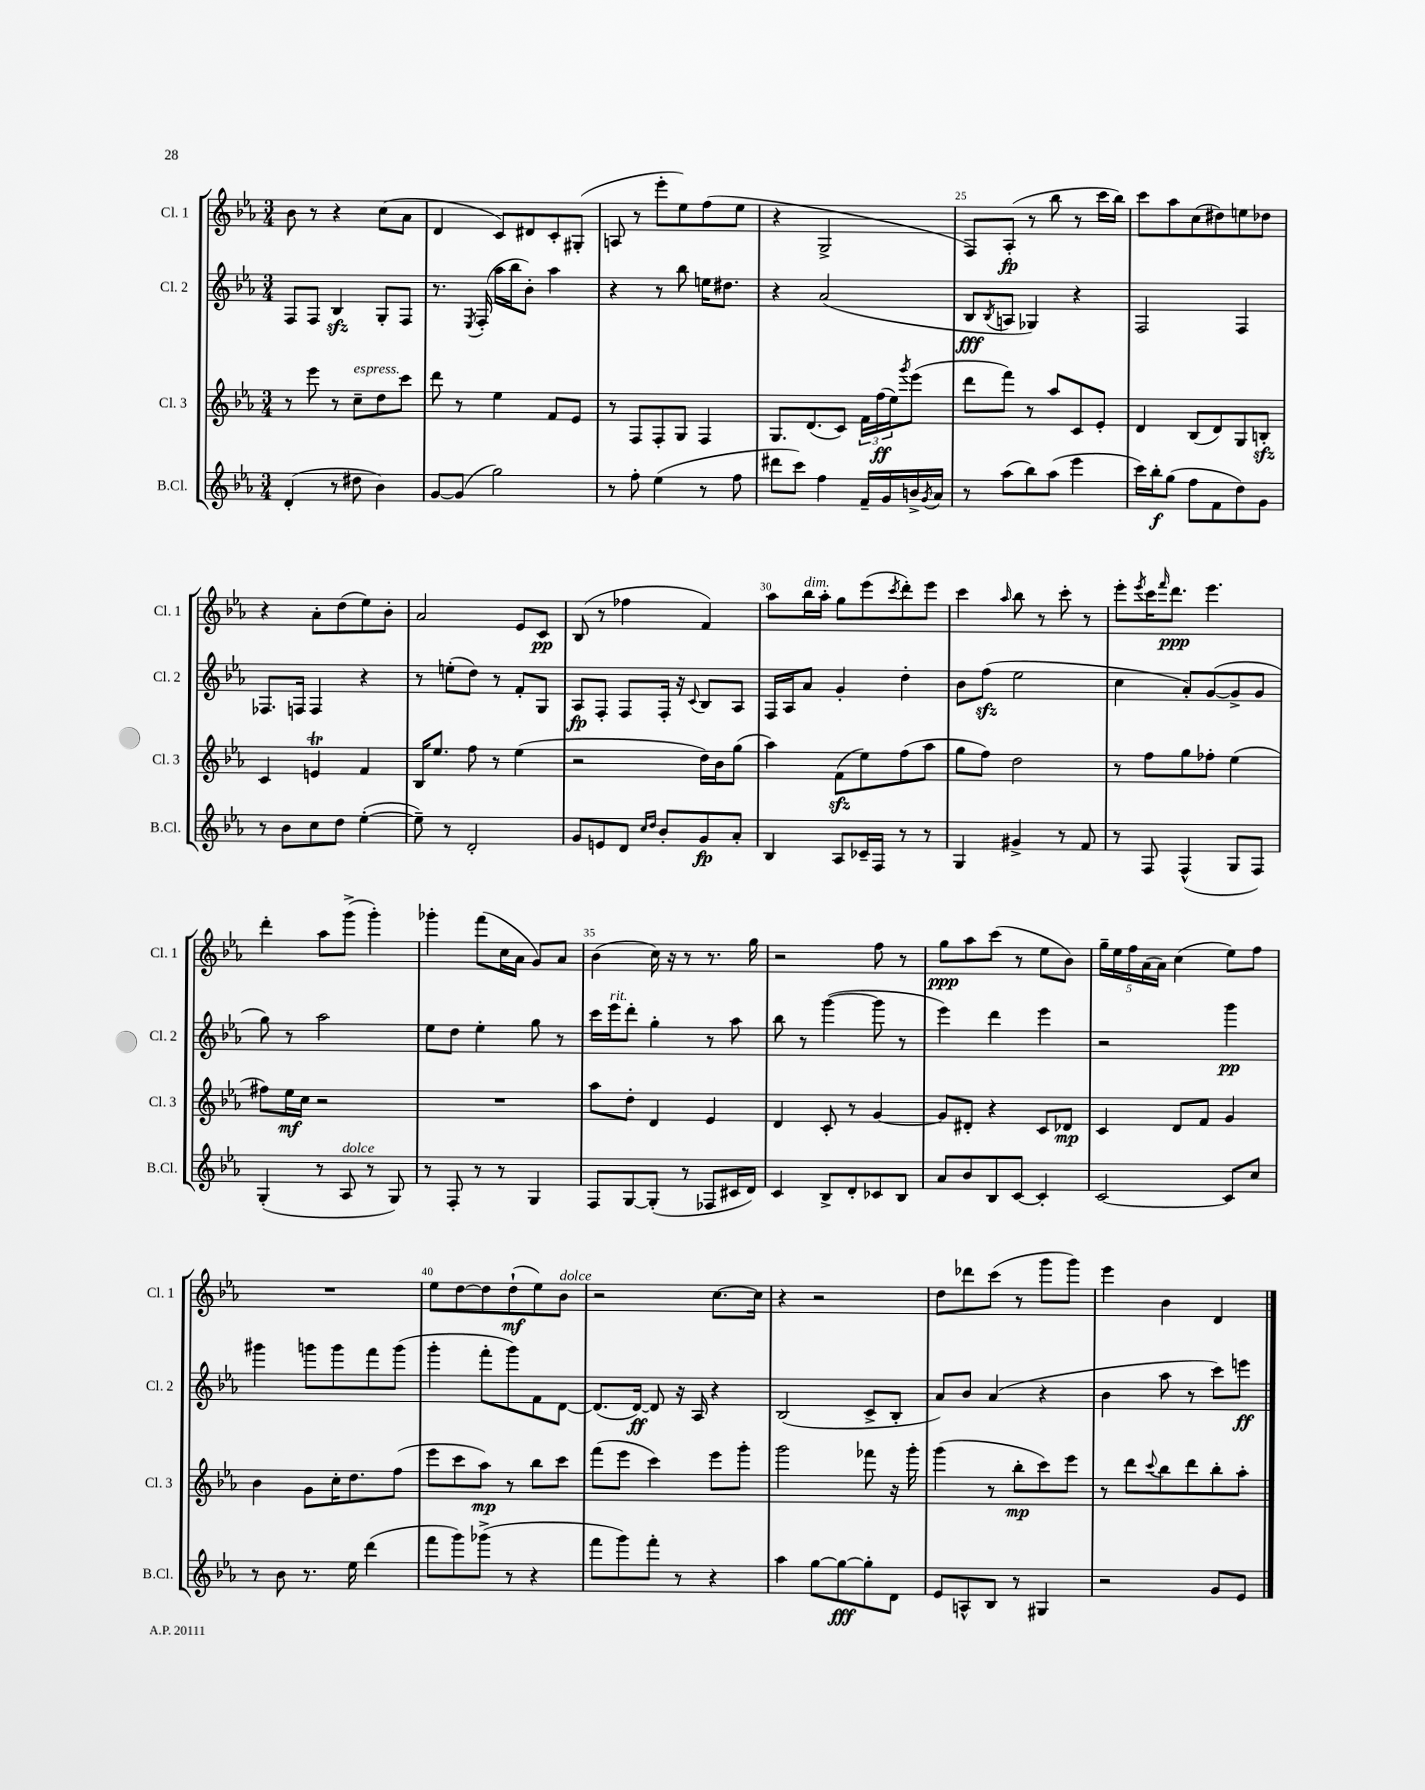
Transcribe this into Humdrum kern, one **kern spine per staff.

**kern	**kern	**kern	**kern
*staff4	*staff3	*staff2	*staff1
*clefG2	*clefG2	*clefG2	*clefG2
*k[b-e-a-]	*k[b-e-a-]	*k[b-e-a-]	*k[b-e-a-]
*M3/4	*M3/4	*M3/4	*M3/4
(4d'/	8r	8F/L	8b-\
.	8eee-\	8F/J	8r
8r	8r	4B-/	4r
8dd#\	8cc~\L	.	.
4b-\)	8dd\	8G'/L	(8cc\L
.	8ccc\J	8F/J	8a-\J
=	=	=	=
[8g/L	8ddd\	8.r	4d/
(8g/]J	8r	.	.
.	.	8qE-/	.
.	.	(16F'/	.
2gg\)	4ee-\	16aa-\LL	8c/L)
.	.	16bb-\J	.
.	.	8b-'\J)	8d#/
.	8f/L	4aa-\	8c'/
.	8e-/J	.	(8G#'/J
=	=	=	=
8r	8r	4r	8A/
8ff'\	8F/L	.	8r
(4ee-\	8F'/	8r	8eee-'\L
.	8G/J	8bb-\	8ee-\)
8r	4F/	16ee\LK	(8ff\
.	.	8.dd#\J	.
8ff\	.	.	8ee-\J
=	=	=	=
8ddd#\L	8.G/L	4r	4r
8ccc\J)	.	.	.
.	(8.d/	.	.
4ff\	.	(2a-/	2G^/
.	8c/J)	.	.
16f~/LL	24f\LL	.	.
.	(24ff\	.	.
16g/	.	.	.
.	24ee-\J)	.	.
.	8qggg/	.	.
16b^/	(8eee-\J	.	.
8qg/	.	.	.
16a-/JJ	.	.	.
=	=	=	=
8r	8ddd\L	8B-/L	8F/L)
.	.	8qB-/	.
(8aa-\L	8fff\J)	8A/J	(8A-'/J
8bb-\)	8r	4G-/)	8r
(8aa-\J	8aa-/L	.	8bb-\
4eee-\	8c/	4r	8r
.	8e-'/J	.	16ccc\LL
.	.	.	16bb-\JJ)
=	=	=	=
16ccc\LL)	4d/	2F/	8ccc\L
16bb-'\J	.	.	.
(8gg\J	.	.	8aa-\
8ff\L	(8B-/L	.	(8cc\
8f\	8d/)	.	8dd#\)
8dd\)	8G/	4F/	8ee\
8g\J	8B'/J	.	8dd-\J
=	=	=	=
8r	4c/	8.F-/L	4r
8b-\L	.	.	.
.	.	16F/Jk	.
8cc\	4e/	4F/	8a-'\L
8dd\J	.	.	(8dd\
([4ee-'\	4f/	4r	8ee-\)
.	.	.	8b-'\J
=	=	=	=
8ee-~\])	16B-/LK	8r	2a-/
.	8.ee-/J	.	.
8r	.	(8ee'\L	.
2d'/	8ff\	8dd\J)	.
.	8r	8r	.
.	(4ee-\	8f'/L	8e-/L
.	.	8G/J	8c/J
=	=	=	=
8g/L	2r	8A-/L	(8B-/
8e/	.	8F'/J	8r
8d/J	.	8F/L	4ff-\
16qqcc/LL	.	.	.
16qqdd/JJ	.	.	.
8b-'/L	.	16F'/Jk	.
.	.	16r	.
.	.	8qqc/	.
8g/	16dd\LL)	8B-/L	4f/)
.	16b-\J	.	.
8a-'/J	(8gg\J	8A-/J	.
=	=	=	=
4B-/	4aa-\)	16F/LL	8aa-\L
.	.	16A-/J	.
.	.	8a-/J	16bb-\L
.	.	.	16aa-'\JJ
8A-/L	(8f\L	4g'/	8gg\L
16c-~/L	8ee-\)	.	(8eee-\
16F/JJ	.	.	.
.	.	.	8qccc/
8r	(8ff\	4dd'\	8ddd'\)
8r	8aa-\J	.	8eee-\J
=	=	=	=
4G/	8gg\L	8b-\L	4ccc\
.	8ff\J)	(8ff\J	.
.	.	.	16qqaa-/
4g#^/	2dd\	2ee-\	8bb-\
.	.	.	8r
8r	.	.	8ccc'\
8f/	.	.	8r
=	=	=	=
8r	8r	4cc\	8eee-'\L
.	.	.	8qeee-/
8F/	8ff\L	.	16ccc\K
.	.	.	16qqfff/
.	.	.	8.ddd\J
(4F^^/	8gg\	8a-'/L)	.
.	8ff-'\J	([8g/	4.eee-\
8G/L	(4ee-\	8g^/]	.
8F/J)	.	8g/J	.
=	=	=	=
(4G'/	8ff#\L)	8gg\)	4ddd'\
.	16ee-\L	8r	.
.	16cc\JJ	.	.
8r	2r	2aa-\	8aa-\L
8A-/	.	.	(8ggg^\J
8r	.	.	4ggg'\)
8G/)	.	.	.
=	=	=	=
8r	2.r	8ee-\L	4ggg-'\
8F'/	.	8dd\J	.
8r	.	4ee-'\	(8fff\L
8r	.	.	16cc\L
.	.	.	16a-\JJ
4G/	.	8gg\	8g/L)
.	.	8r	8a-/J
=	=	=	=
8F/L	8aa-\L	16ccc\LL	(4b-\
.	.	16eee-\J	.
[8G/	8dd'\J	8ddd'\J	.
(8G'/]J	4d/	4gg'\	16cc\)
.	.	.	16r
8r	.	.	8r
8F-/L	4e-/	8r	8.r
16c#/L	.	8aa-\	.
16d/JJ)	.	.	16gg\
=	=	=	=
4c/	4d/	8bb-\	2r
.	.	8r	.
8B-^/L	8c'/	([4ggg\	.
8d'/	8r	.	.
8c-/	[4g/	8ggg\]	8ff\
8B-/J	.	8r	8r
=	=	=	=
8a-/L	8g/]L	4eee-\)	8gg\L
8b-/	8d#'/J	.	8aa-\
8B-/	4r	4ddd\	(8ccc\J
[8c/J	.	.	8r
4c'/]	8c/L	4eee-\	8ee-\L
.	8d-/J	.	8b-\J)
=	=	=	=
[2c/	4c/	2r	20gg~\LL
.	.	.	20ee-\
.	.	.	20ff\
.	.	.	(20a-\
.	.	.	20a-\JJ)
.	8d/L	.	(4cc\
.	8f/J	.	.
8c/]L	4g/	4ggg\	8ee-\L)
8cc/J	.	.	8ff\J
=	=	=	=
8r	4b-\	4ggg#\	2.r
8b-\	.	.	.
8.r	8g\L	8ggg\L	.
.	16cc'\K	8ggg\	.
16ee-\	8.dd\	.	.
(4ddd\	.	8fff\	.
.	(8ff\J	(8ggg\J	.
=	=	=	=
8fff\L	8eee-\L	4ggg'\	8ee-\L
8ggg\)	8ccc\	.	[8dd\
(8ggg-^\J	8aa-\J)	8fff'\L	8dd\]
8r	8r	8ggg\)	(8dd`\
4r	8bb-\L	8f\	8ee-\)
.	8ccc\J	[8d\J	8b-\J
=	=	=	=
8fff\L	(8fff\L	(8.d/]L	2r
8ggg\)	8eee-\J	.	.
.	.	[16d/Jk)	.
8fff'\J	4ccc\)	8d/]	.
8r	.	16r	.
.	.	16A-/	.
4r	8eee-\L	4r	[8.cc\L
.	8ggg'\J	.	.
.	.	.	16cc\]Jk
=	=	=	=
4aa-\	2ggg\	(2B-/	4r
[8gg\L	.	.	2r
8gg\_	.	.	.
8gg'\]	8fff-\	8c^/L	.
8d\J	16r	8B-'/J	.
.	16ggg'\	.	.
=	=	=	=
8e-/L	(4ggg\	8a-/L)	8dd\L
8A^^/	.	8b-/J	8ddd-\
8B-/J	8r	(4a-/	(8ccc\J
8r	8bb-'\L	.	8r
4G#/	8ccc\)	4r	8ggg\L
.	8eee-\J	.	8ggg\J)
=	=	=	=
2r	8r	4b-\	4eee-\
.	8ddd\L	.	.
.	8qqccc/	.	.
.	8bb-\	8aa-\	4b-\
.	8ddd\	8r	.
8g/L	8bb-'\	8ccc\L)	4d/
8e-/J	8aa-'\J	8eee\J	.
==	==	==	==
*-	*-	*-	*-
